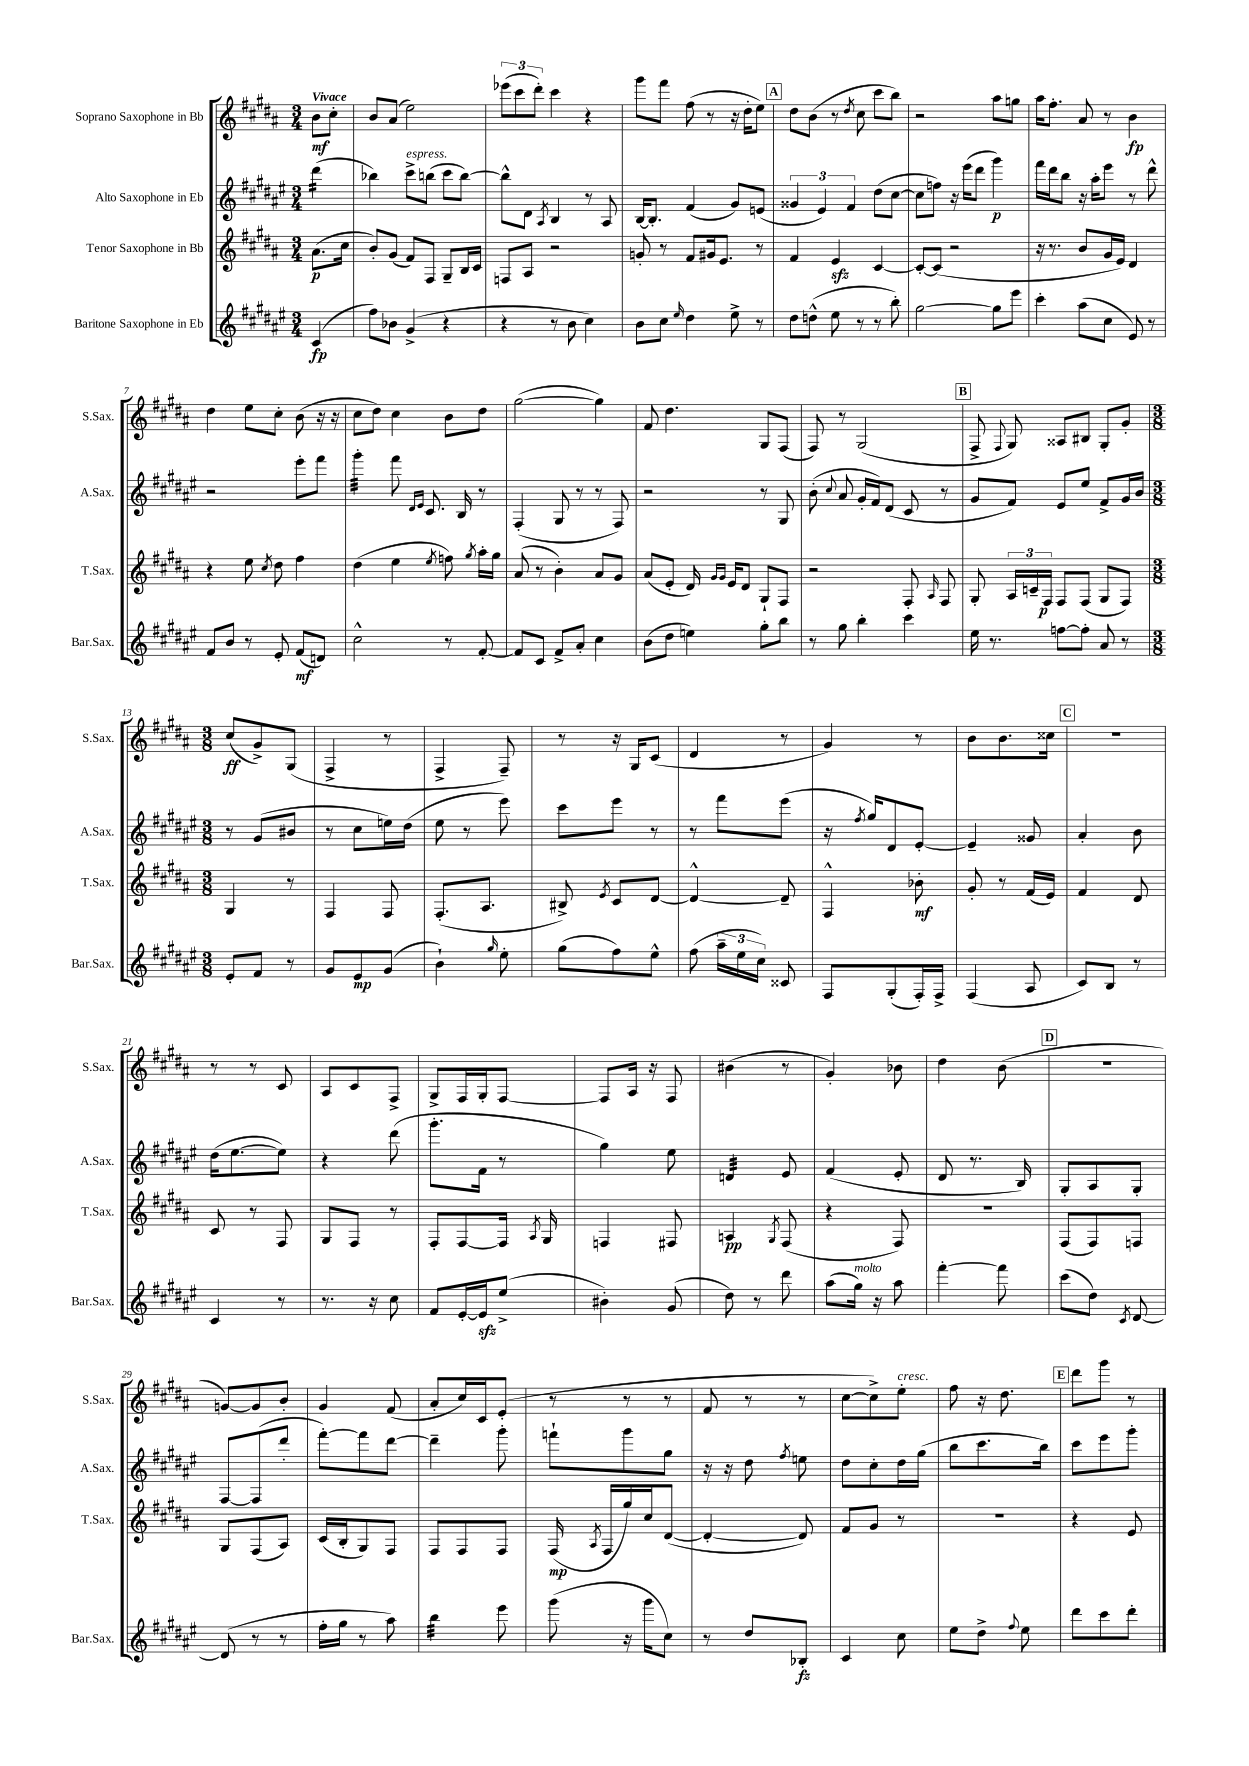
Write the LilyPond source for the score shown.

<<
\new StaffGroup <<
\new Staff = "s0" \with { instrumentName = "Soprano Saxophone in Bb" shortInstrumentName = "S.Sax." } {
    \clef treble \key b \major \numericTimeSignature \time 3/4 \partial 4 \tempo "Vivace"
    \autoBeamOff b'8[\mf cis''8]-. |
    b'8[ ais'8]( e''2) |
    \tuplet 3/2 { ees'''8[( cis'''8 dis'''8]-.) } cis'''4 r4 |
    gis'''8[ fis'''8] fis''8( r8 r16 dis''16[-. e''8]) |
    \mark \markup { \box "A" } dis''8[ b'8]( r8 \acciaccatura { dis''8 } cis''8 cis'''8[ b''8]) |
    r2 ais''8[ g''8] |
    ais''16[ fis''8.]-. ais'8 r8 b'4\fp |
    dis''4 e''8[ cis''8]-. b'8( r16 r16 |
    cis''8[ dis''8]) cis''4 b'8[ dis''8] |
    gis''2~( gis''4) |
    fis'8 dis''4. gis8[ fis8]( |
    fis8) r8 gis2( |
    \mark \markup { \box "B" } fis8-> \appoggiatura { fis8 } gis8) aisis8[ bis8] gis8[-. gis'8]-. |
    \numericTimeSignature \time 3/8 cis''8[\ff( gis'8->) gis8]( |
    fis4-> r8 |
    fis4-> fis8--) |
    r8 r16 gis16[ cis'8]( |
    dis'4 r8 |
    gis'4) r8 |
    b'8[ b'8. cisis''16] |
    \mark \markup { \box "C" } R4. |
    r8 r8 cis'8 |
    ais8[ cis'8 fis8]-> |
    gis8[-> fis16 gis16-. fis8]~ |
    fis8[ ais16] r16 fis8 |
    bis'4( r8 |
    gis'4-.) bes'8 |
    dis''4 b'8( |
    \mark \markup { \box "D" } r4. |
    g'8[~) g'8 b'8]-. |
    gis'4 fis'8( |
    ais'8[-. cis''16) cis'16 e'8]-.( |
    r8 r8 r8 |
    fis'8 r8 r8 |
    cis''8[~ cis''8->) e''8]-.^\markup { \italic "cresc." } |
    fis''8 r16 dis''8. |
    \mark \markup { \box "E" } dis'''8[ gis'''8] r8 \bar "|." |
}
\new Staff = "s1" \with { instrumentName = "Alto Saxophone in Eb" shortInstrumentName = "A.Sax." } {
    \clef treble \key fis \major \numericTimeSignature \time 3/4 \partial 4
    \autoBeamOff dis'''4:16( |
    bes''4) cis'''8[->^\markup { \italic "espress." } b''8]( cis'''8[ b''8]~) |
    b''8[-^ dis'8] \acciaccatura { ais8 } b4 r8 ais8 |
    b16[~ b8.]-. fis'4( gis'8[) e'8]( |
    \mark \markup { \box "A" } \tuplet 3/2 { gisis'4 eis'4) fis'4 } dis''8[( cis''8]~ |
    cis''8[ f''8]) r16 eis'''16[( dis'''8] gis'''4\p) |
    fis'''16[ dis'''16 b''8] r16 ais''16[-. eis'''8] r8 dis'''8-^ |
    r2 eis'''8[-. fis'''8] |
    gis'''4:32-. fis'''8 \grace { dis'16[ eis'16] } cis'8. b16 r8 |
    fis4-.( gis8 r8 r8 fis8) |
    r2 r8 gis8 |
    b'8-.( \appoggiatura { cis''8 } ais'8 gis'16[-. fis'16) dis'8]( cis'8 r8 |
    \mark \markup { \box "B" } gis'8[ fis'8]) eis'8[ eis''8] fis'8[-> gis'16 b'16] |
    \numericTimeSignature \time 3/8 r8 gis'8[( bis'8] |
    r8 cis''8[ e''16) dis''16]( |
    eis''8 r8 eis'''8) |
    cis'''8[ eis'''8] r8 |
    r8 fis'''8[ eis'''8]( |
    r16 \acciaccatura { fis''8 } gis''16[) dis'8 eis'8]~-. |
    eis'4-- gisis'8 |
    \mark \markup { \box "C" } ais'4-. b'8 |
    dis''16[( eis''8.~ eis''8]) |
    r4 dis'''8( |
    gis'''8.[-. fis'16] r8 |
    gis''4) eis''8 |
    d'4:32 eis'8 |
    fis'4( eis'8-. |
    dis'8 r8. b16) |
    \mark \markup { \box "D" } gis8[-. ais8 gis8]-. |
    fis8[~ fis8( dis'''8]-. |
    fis'''8[~-.) fis'''8 dis'''8]~ |
    dis'''4-- gis'''8-. |
    f'''8[-! gis'''8 gis''8] |
    r16 r16 dis''8 \acciaccatura { fis''8 } e''8 |
    dis''8[ cis''8-. dis''16 gis''16]( |
    b''8[ cis'''8. b''16]) |
    \mark \markup { \box "E" } cis'''8[ eis'''8 gis'''8]-. \bar "|." |
}
\new Staff = "s2" \with { instrumentName = "Tenor Saxophone in Bb" shortInstrumentName = "T.Sax." } {
    \clef treble \key b \major \numericTimeSignature \time 3/4 \partial 4
    \autoBeamOff ais'8.[\p( cis''16] |
    b'8[-.) gis'8]( fis'8[) fis8] gis8[-- b16 cis'16] |
    f8[ ais8] r2 |
    g'8-. r8 fis'8[ gis'16 e'8.] r8 |
    \mark \markup { \box "A" } fis'4 e'4\sfz cis'4~ |
    cis'8[~-. cis'8]( r2 |
    r16 r8. b'8[ gis'16 e'16]) dis'4 |
    r4 e''8 \acciaccatura { cis''8 } dis''8 fis''4 |
    dis''4( e''4 \acciaccatura { e''8 } f''8) \acciaccatura { gis''8 } ais''16[-. gis''16] |
    ais'8( r8 b'4-.) ais'8[ gis'8] |
    ais'8[( e'8]-. dis'16) \grace { gis'16[ gis'16] } e'16[ dis'8] gis8[-! fis8] |
    r2 fis8-. \grace { ais16 } fis8 |
    \mark \markup { \box "B" } gis8-. \tuplet 3/2 { ais16[ c'16-- fis16]\p } fis8[ fis8]( gis8[ fis8]) |
    \numericTimeSignature \time 3/8 gis4 r8 |
    fis4 fis8 |
    fis8.[-.( ais8.] |
    bis8->) \acciaccatura { e'8 } cis'8[ dis'8]~ |
    dis'4~-^ dis'8-- |
    fis4-^ bes'8-.\mf |
    gis'8-. r8 fis'16[( e'16]) |
    \mark \markup { \box "C" } fis'4 dis'8 |
    cis'8 r8 fis8 |
    gis8[ fis8] r8 |
    fis8[-. fis8~ fis16] \acciaccatura { ais8 } gis16 |
    f4 fis8 |
    a4\pp \acciaccatura { gis8 } fis8( |
    r4 fis8) |
    R4. |
    \mark \markup { \box "D" } fis8[( fis8) f8] |
    gis8[ fis8( ais8]) |
    cis'16[( b16-. gis8) fis8] |
    fis8[ fis8 fis8] |
    fis16\mp( \acciaccatura { ais8 } fis16[ gis''16) cis''16 dis'8]~( |
    dis'4~-. dis'8) |
    fis'8[ gis'8] r8 |
    R4. |
    \mark \markup { \box "E" } r4 e'8 \bar "|." |
}
\new Staff = "s3" \with { instrumentName = "Baritone Saxophone in Eb" shortInstrumentName = "Bar.Sax." } {
    \clef treble \key fis \major \numericTimeSignature \time 3/4 \partial 4
    \autoBeamOff cis'4\fp( |
    fis''8[) bes'8] gis'4->( r4 |
    r4 r8 b'8 cis''4) |
    b'8[ cis''8] \grace { eis''16 } dis''4 eis''8-> r8 |
    \mark \markup { \box "A" } dis''8[ d''8]-^( eis''8 r8 r8 b''8-.) |
    gis''2~ gis''8[ eis'''8] |
    cis'''4-. ais''8[( cis''8] eis'8) r8 |
    fis'8[ b'8] r8 eis'8-. fis'8[\mf( d'8]) |
    cis''2-^ r8 fis'8~-. |
    fis'8[ cis'8] fis'8[-> ais'8]-. cis''4 |
    b'8[( dis''8] e''4) gis''8[-. b''8] |
    r8 gis''8 b''4-. cis'''4 |
    \mark \markup { \box "B" } eis''16 r8. f''8[~ f''8]-. ais'8 r8 |
    \numericTimeSignature \time 3/8 eis'8[-. fis'8] r8 |
    gis'8[ eis'8\mp gis'8]( |
    b'4-!) \grace { gis''16 } eis''8-. |
    gis''8[( fis''8) eis''8]-^ |
    fis''8( \tuplet 3/2 { ais''16[-- eis''16 cis''16]) } cisis'8 |
    fis8[ gis8-.( fis16-.) fis16]-> |
    fis4( ais8 |
    \mark \markup { \box "C" } cis'8[) b8] r8 |
    cis'4 r8 |
    r8. r16 cis''8 |
    fis'8[ eis'16~-. eis'16\sfz eis''8]->( |
    bis'4-.) gis'8( |
    dis''8) r8 dis'''8 |
    ais''8[( gis''16]^\markup { \italic "molto" }) r16 ais''8 |
    fis'''4~-. fis'''8 |
    \mark \markup { \box "D" } cis'''8[( dis''8]) \acciaccatura { cis'8 } dis'8~ |
    dis'8( r8 r8 |
    fis''16[-. gis''16] r8 ais''8) |
    b''4:32 eis'''8 |
    gis'''8( r16 gis'''16[ cis''8]) |
    r8 dis''8[ bes8]-.\fz |
    cis'4 cis''8 |
    eis''8[ dis''8]-> \appoggiatura { fis''8 } eis''8 |
    \mark \markup { \box "E" } dis'''8[ cis'''8 dis'''8]-. \bar "|." |
}
>>
>>
